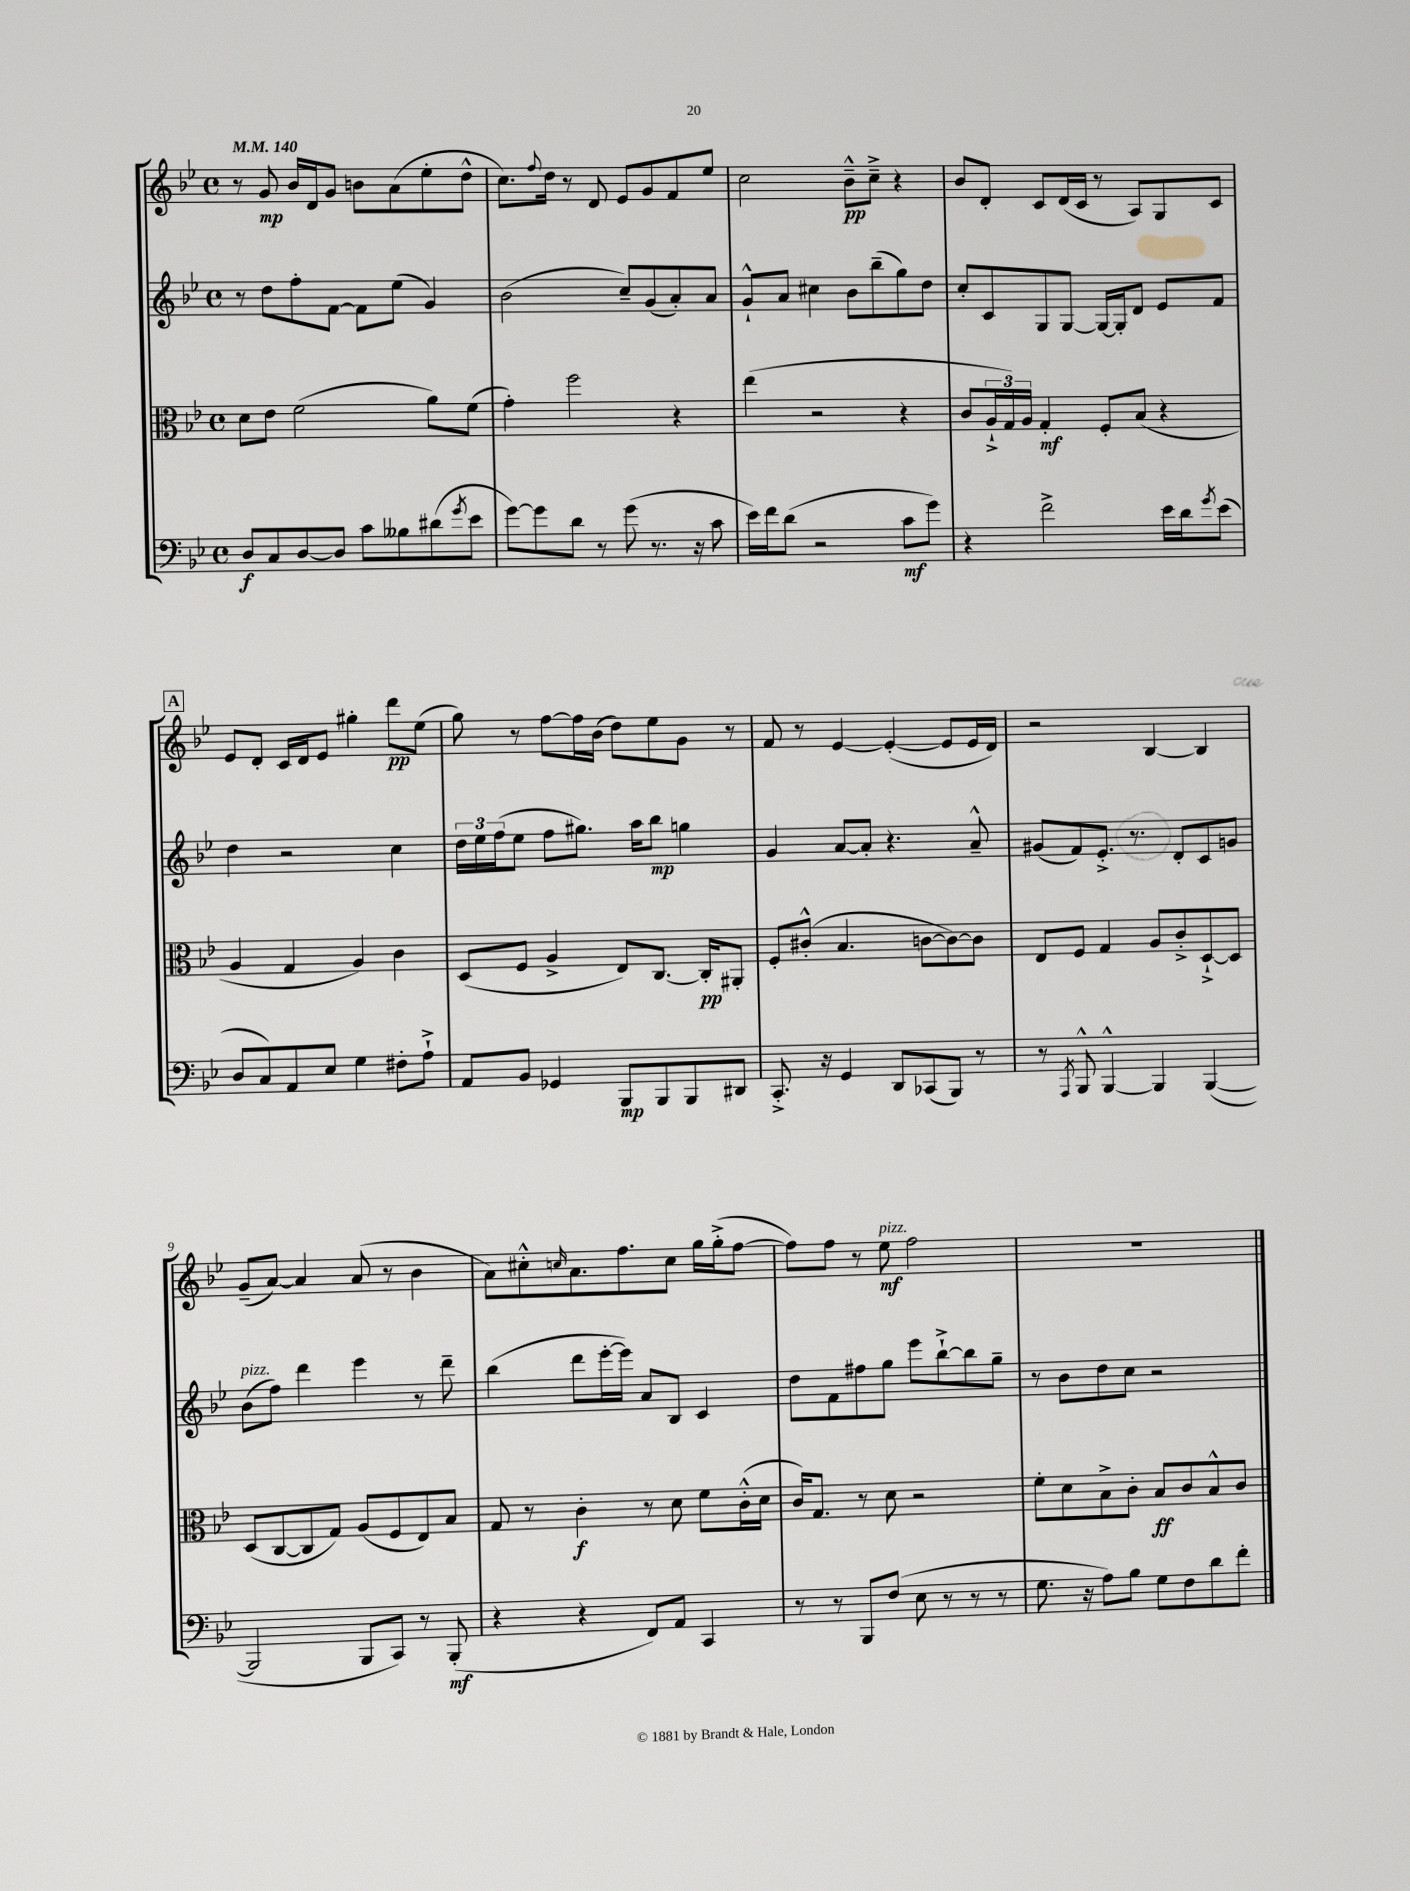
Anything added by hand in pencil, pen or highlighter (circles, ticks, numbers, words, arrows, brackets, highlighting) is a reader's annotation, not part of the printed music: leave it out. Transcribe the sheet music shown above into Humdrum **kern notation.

**kern	**dynam	**kern	**dynam	**kern	**dynam	**kern	**dynam
*part4	*part4	*part3	*part3	*part2	*part2	*part1	*part1
*staff4	*staff4	*staff3	*staff3	*staff2	*staff2	*staff1	*staff1
*clefF4	*	*clefC3	*	*clefG2	*	*clefG2	*
*k[b-e-]	*	*k[b-e-]	*	*k[b-e-]	*	*k[b-e-]	*
*M4/4	*	*M4/4	*	*M4/4	*	*M4/4	*
*met(c)	*	*met(c)	*	*met(c)	*	*met(c)	*
*MM140	*	*MM140	*	*MM140	*	*MM140	*
=1	=1	=1	=1	=1	=1	=1	=1
8D/L	f	8d\L	.	8r	.	8r	.
8C/	.	8e-\J	.	8dd\L	.	8g/	mp
[8D/	.	(2f\	.	8ff'\	.	16b-/LL	.
.	.	.	.	.	.	16d/J	.
8D/J]	.	.	.	[8f\J	.	8g/J	.
8c\L	.	.	.	8f\L]	.	8bn\L	.
8B--X\	.	.	.	(8ee-\J	.	(8a\	.
(8d#X\	.	8a\L)	.	4g/)	.	8ee-'\	.
8qg/	.	.	.	.	.	.	.
8e-\J	.	(8f\J	.	.	.	8dd^^\J	.
=2	=2	=2	=2	=2	=2	=2	=2
[8g\L)	.	4g'\)	.	(2b-\	.	8.cc\L)	.
8g\]	.	.	.	.	.	.	.
.	.	.	.	.	.	8qqff/	.
.	.	.	.	.	.	16dd\Jk	.
8d\J	.	2ff\	.	.	.	8r	.
8r	.	.	.	.	.	8d/	.
(8g\	.	.	.	8cc~/L)	.	8e-/L	.
8.r	.	.	.	(8g/	.	8g/	.
.	.	4r	.	8a'/)	.	8f/	.
16r	.	.	.	.	.	.	.
8c\	.	.	.	8a/J	.	8ee-/J	.
=3	=3	=3	=3	=3	=3	=3	=3
16e-\LL)	.	(4ee-\	.	8g`^^/L	.	2cc\	.
16f\J	.	.	.	.	.	.	.
(8d\J	.	.	.	8a/J	.	.	.
2r	.	2r	.	4cc#X\	.	.	.
.	.	.	.	8b-\L	.	8b-~^^\L	pp
.	.	.	.	(8bb-~\	.	8cc~^\J	.
8c\L	mf	4r	.	8gg\)	.	4r	.
8g\J)	.	.	.	8dd\J	.	.	.
=4	=4	=4	=4	=4	=4	=4	=4
4r	.	8c/L	.	8cc'/L	.	8b-/L	.
.	.	24A`^/L	.	8c/	.	8d'/J	.
.	.	24G/)	.	.	.	.	.
.	.	24A/JJ	.	.	.	.	.
2f^\	.	4G'/	mf	8G/	.	8c/L	.
.	.	.	.	[8G/J	.	(16d/L	.
.	.	.	.	.	.	16c/JJ	.
.	.	8F'/L	.	16G/LL_	.	8r	.
.	.	.	.	16G'/J]	.	.	.
.	.	(8B-/J	.	8d/J	.	8A/L)	.
16e-\LL	.	4r	.	8e-/L	.	8G/	.
16d\J	.	.	.	.	.	.	.
8qg/	.	.	.	.	.	.	.
(8e-\J	.	.	.	8f/J	.	8c/J	.
!!LO:LB:g=z
!!LO:REH:place=s1:t=A
=5	=5	=5	=5	=5	=5	=5	=5
8D/L	.	4A/	.	4dd\	.	8e-/L	.
8C/)	.	.	.	.	.	8d'/J	.
8AA/	.	4G/	.	2r	.	16c/LL	.
.	.	.	.	.	.	16d/J	.
8E-/J	.	.	.	.	.	8e-/J	.
4G\	.	4A/)	.	.	.	4gg#X'\	.
8F#X'\L	.	4c\	.	4cc\	.	8ddd\L	pp
8A`^\J	.	.	.	.	.	(8ee-\J	.
=6	=6	=6	=6	=6	=6	=6	=6
8AA/L	.	(8D/L	.	24dd\LL	.	8gg\)	.
.	.	.	.	24ee-\	.	.	.
.	.	.	.	(24ff\J	.	.	.
8BB-/J	.	8F/J	.	8ee-\J	.	8r	.
4GG-X/	.	4A^/	.	8ff\L	.	[8ff\L	.
.	.	.	.	8.gg#X\J)	.	16ff\L]	.
.	.	.	.	.	.	(16b-\JJ	.
8BBB-/L	mp	8E-/L)	.	.	.	8dd\L)	.
.	.	.	.	16aa\KL	.	.	.
8BBB-/	.	[8.C/J	.	8bb-\J	mp	8ee-\	.
8BBB-/	.	.	.	4ggn\	.	8g\J	.
.	.	16C'/KL]	pp	.	.	.	.
8DD#X/J	.	8AA#X'/J	.	.	.	8r	.
=7	=7	=7	=7	=7	=7	=7	=7
8.CC'^/	.	8F'/L	.	4g/	.	8f/	.
.	.	(8c#X'^^/J	.	.	.	8r	.
16r	.	.	.	.	.	.	.
4GG/	.	4.B-/	.	[8a/L	.	[4e-/	.
.	.	.	.	8a'/J]	.	.	.
8DD/L	.	.	.	4.r	.	(4e-'/_	.
(8CC-X/	.	[8cn\L	.	.	.	.	.
8BBB-/J)	.	8c\_)	.	.	.	8e-/L]	.
8r	.	8c\J]	.	8a~^^/	.	16e-/L	.
.	.	.	.	.	.	16d/JJ)	.
=8	=8	=8	=8	=8	=8	=8	=8
8r	.	8E-/L	.	(8g#X/L	.	2r	.
8qAAA/	.	.	.	.	.	.	.
8BBB-^^/	.	8F/J	.	8f/)	.	.	.
[4BBB-^^/	.	4G/	.	8.e-'^/J	.	.	.
.	.	.	.	8.r	.	.	.
4BBB-/]	.	8A/L	.	.	.	[4B-/	.
.	.	8c'^/	.	8d'/L	.	.	.
([4BBB-/	.	[8D`^/	.	8c/	.	4B-/]	.
.	.	8D/J]	.	8gn/J	.	.	.
!!LO:LB:g=z
=9	=9	=9	=9	=9	=9	=9	=9
!	!	!	!	!LO:TX:a:i:t=pizz.	!	!	!
2BBB-/]	.	(8D/L	.	(8b-\L	.	(8g~/L	.
.	.	[8C/	.	8ff\J)	.	[8a/J)	.
.	.	8C/]	.	4ddd\	.	4a/]	.
.	.	8G/J)	.	.	.	.	.
8BBB-/L	.	(8A/L	.	4eee-\	.	(8a/	.
8CC/J)	.	8F/	.	.	.	8r	.
8r	.	8E-/)	.	8r	.	4b-\	.
(8BBB-'/	mf	8B-/J	.	8ddd~\	.	.	.
=10	=10	=10	=10	=10	=10	=10	=10
4r	.	8G/	.	(4bb-\	.	8a\L)	.
.	.	8r	.	.	.	8cc#X'^^\	.
.	.	.	.	.	.	16qqccn/	.
4r	.	4c'\	f	8ddd\L	.	8.a\	.
.	.	.	.	[16eee-'\L	.	.	.
.	.	.	.	16eee-\JJ])	.	8.ff\	.
8FF/L)	.	8r	.	8a/L	.	.	.
8AA/J	.	8d\	.	8B-/J	.	8cc\J	.
4CC/	.	8f\L	.	4c/	.	16gg\LL	.
.	.	.	.	.	.	(16gg'^\J	.
.	.	(16c'^^\L	.	.	.	[8ff\J	.
.	.	16d\JJ	.	.	.	.	.
=11	=11	=11	=11	=11	=11	=11	=11
8r	.	16c/KL)	.	8dd\L	.	8ff\L])	.
.	.	8.G/J	.	.	.	.	.
8r	.	.	.	8f\	.	8ff\J	.
8BBB-/L	.	8r	.	8ff#X\	.	8r	.
!	!	!	!	!	!	!LO:TX:a:i:t=pizz.	!
(8F/J	.	8d\	.	8gg\J	.	8ee-\	mf
8E-\	.	2r	.	8eee-\L	.	2ff\	.
8r	.	.	.	[8bb-`^\	.	.	.
8r	.	.	.	8bb-\]	.	.	.
8r	.	.	.	8gg~\J	.	.	.
=12	=12	=12	=12	=12	=12	=12	=12
8.G\	.	8f'\L	.	8r	.	1r	.
.	.	8d\	.	8b-\L	.	.	.
16r	.	.	.	.	.	.	.
8A\L)	.	8B-^\	.	8dd\	.	.	.
8B-\J	.	8c'\J	.	8cc\J	.	.	.
8G\L	.	8B-/L	ff	2r	.	.	.
8F\	.	8c/	.	.	.	.	.
8d\	.	8B-^^/	.	.	.	.	.
8f'\J	.	8c/J	.	.	.	.	.
==	==	==	==	==	==	==	==
*-	*-	*-	*-	*-	*-	*-	*-
